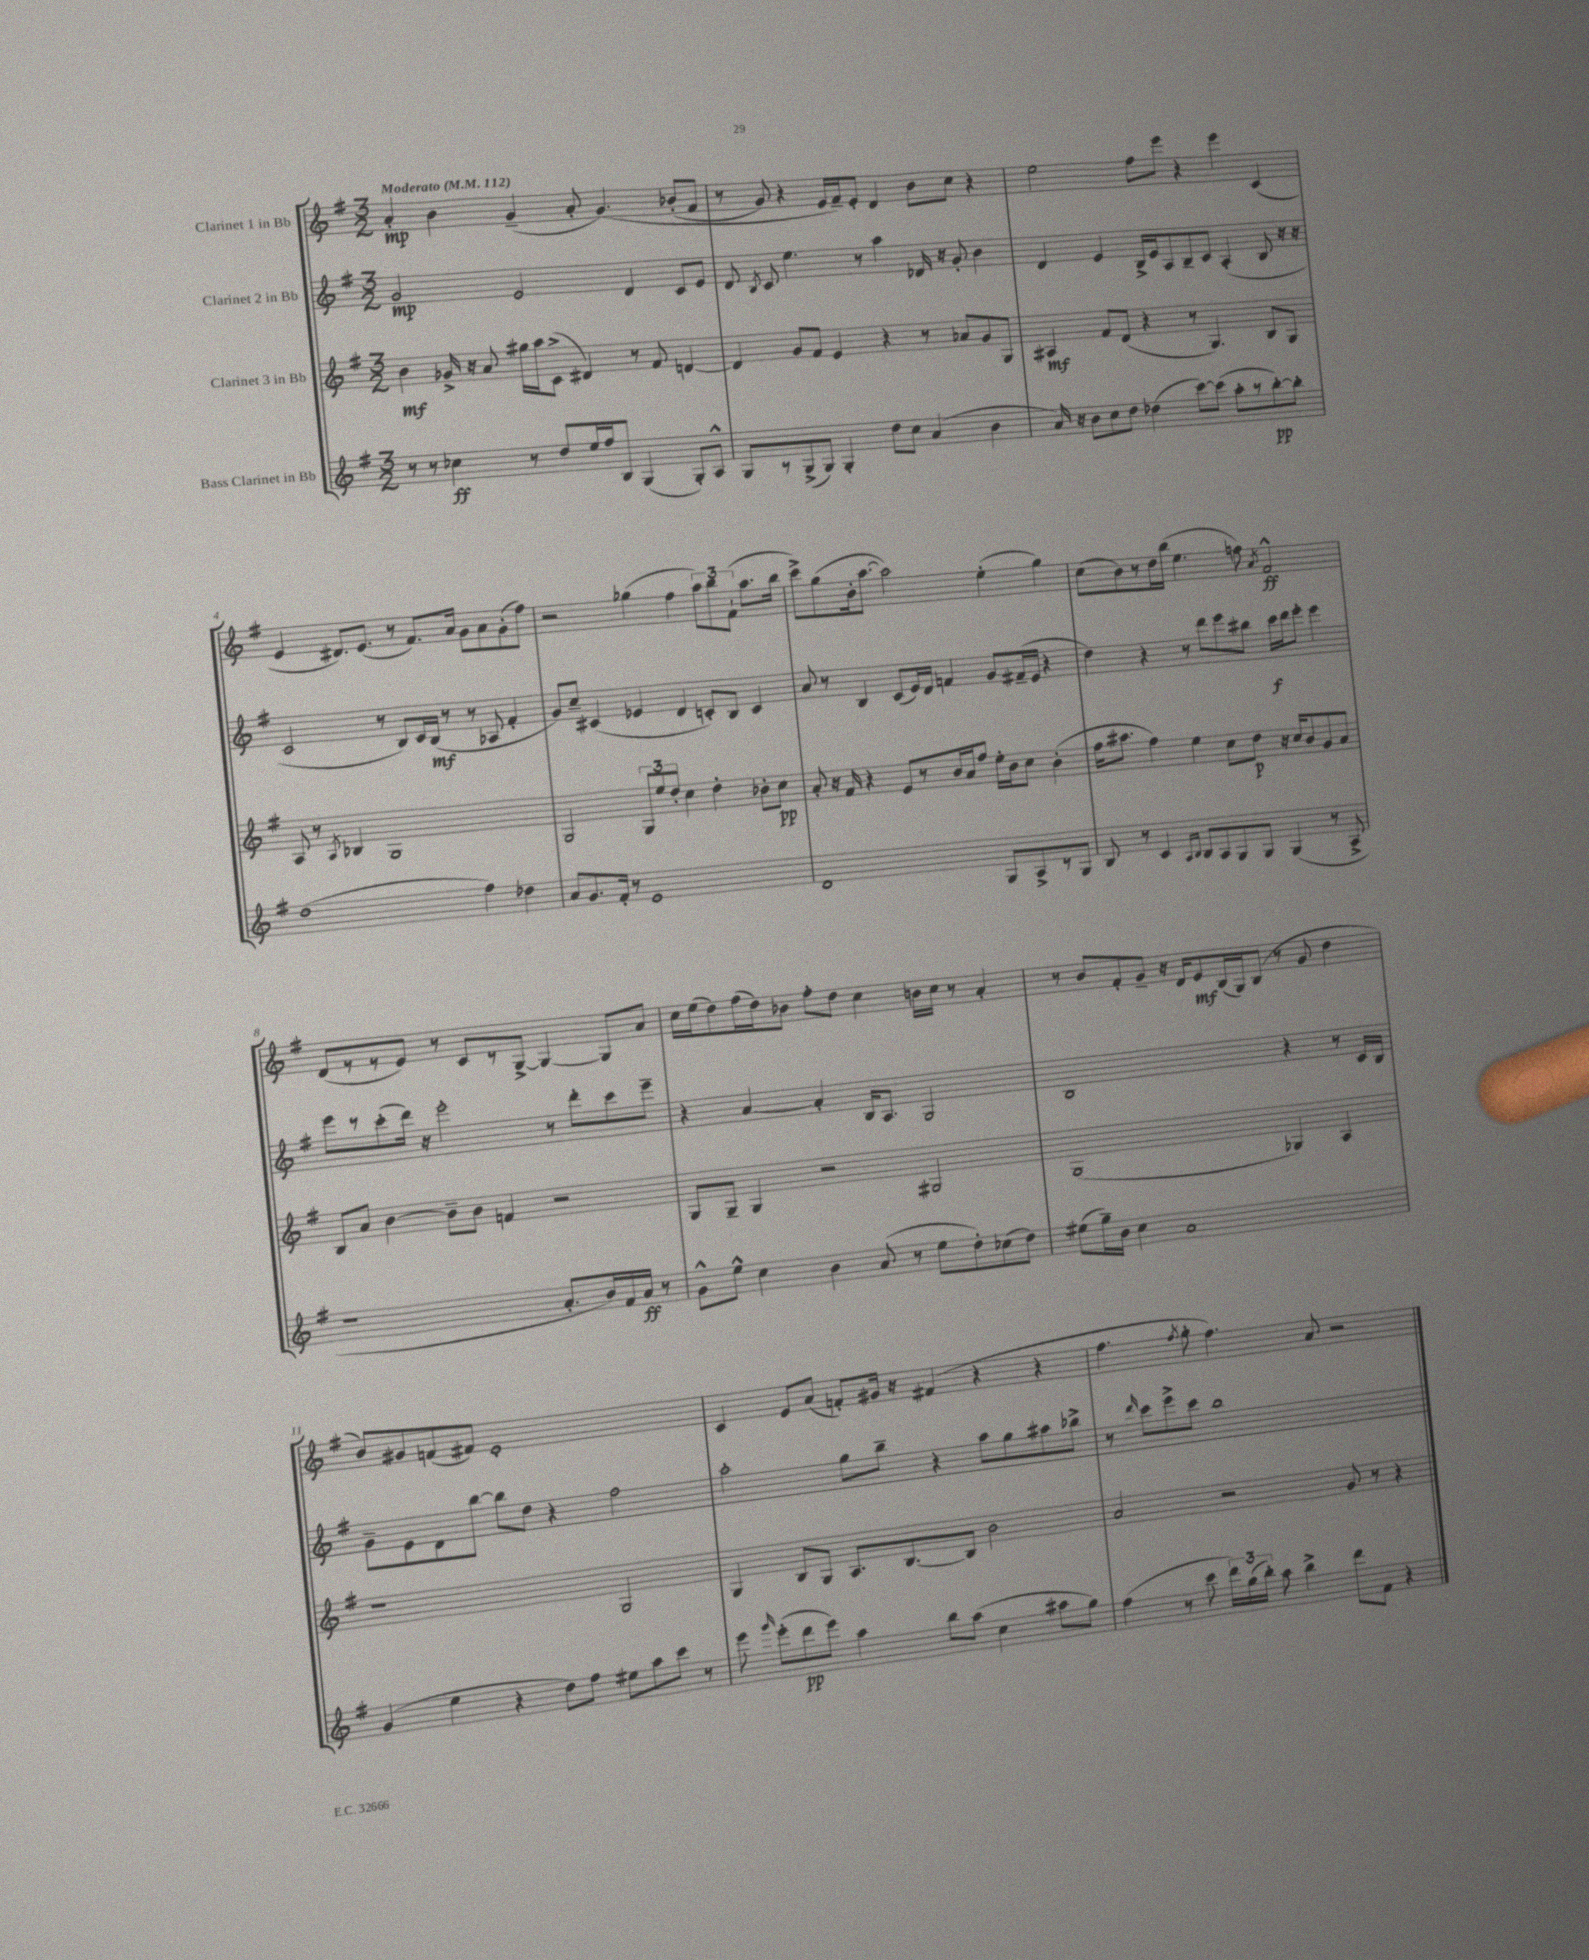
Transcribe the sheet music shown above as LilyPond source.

<<
\new StaffGroup <<
\new Staff = "s0" \with { instrumentName = "Clarinet 1 in Bb" } {
    \clef treble \key g \major \numericTimeSignature \time 3/2 \tempo "Moderato" 4 = 112
    \autoBeamOff a'4-.\mp b'4 g'4--( a'8-. g'4.)\( bes'8[-.( fis'8] |
    r8 g'8) r4 e'16[ fis'16--\) e'8]-. d'4 b'8[ c''8] r4 |
    e''2 fis''8[ e'''8] r4 e'''4 c'4( |
    e'4 dis'8.[) e'8.]( r8 fis'8.[) a'16] g'8[ a'8 g'8-.( fis''8]) |
    r2 ges''4( fis''4 \tuplet 3/2 { a''8[) b''8 fis'8]-!( } a''8.[ b''16] |
    c'''8[->) g''8( b'16-. a''8.]~ a''2) e''4-.( g''4) |
    c''8[( b'8) r8 d''16 b''16]( e''4. f''8) \acciaccatura { a'8 } fis'2-^\ff |
    d'8[( r8 r8 e'8]) r8 c'8[ r8 g8]~-> g4~ g8[ a'8] |
    c''16[ e''16( d''8) fis''16( d''16) bes'8] fis''8[-. d''8] c''4 b'16[ c''16] r8 a'4-. |
    r8 b'8[ fis'8-. g'8]-- r16 d'16[ e'8\mf b16( g16) b8]( r8 g'8 d''4 |
    b'8[) gis'8 f'8( fis'8]) e'1-. |
    c'4 e'8[ a'8]( f'8[-.) gis'16] r16 fis'4( r4 r4 |
    fis''4. \acciaccatura { fis''8 } g''8-. fis''4.) a'8 r2 \bar "|." |
}
\new Staff = "s1" \with { instrumentName = "Clarinet 2 in Bb" } {
    \clef treble \key g \major \numericTimeSignature \time 3/2
    \autoBeamOff g'2\mp e'2 d'4 c'8[ e'8] |
    d'8 \acciaccatura { b8 } c'8 e''4. r8 a''4 des'16 r16 g'8-. b'4 |
    d'4 e'4 b16[-> e'16 a8 b8-- c'8] a4-.( b8 r16 r16 |
    c'2 r8 b8[) c'16 b16]\mf( r8 r8 aes8 fis'4-. |
    g'8[) c''8]-- cis'4( ees'4 d'4 c'8[-.) b8] c'4 |
    a'8 r8 b4 c'8[( e'16) d'16] f'4 g'8[ fis'16--( e'16] r4 |
    d''4) r4 r8 d'''8[ e'''8 bis''8] c'''16[\f d'''16 e'''8]-. e'''4 |
    e'''8[ r8 c'''8-.( d'''16]) r16 e'''2-. r8 d'''8[-. c'''8 e'''8]-- |
    r4 a'4~ a'4-. b16[ a8.] g2 |
    b1 r4 r8 c'16[ b16] |
    g'8[-- e'8 d'8 b''8]~ b''8[ d''8] r4 fis''2 |
    a''2-. g''8[ b''8]-- r4 a''8[ g''8 ais''8 bes''8]-> |
    r8 \grace { d'''16 } c'''8[ e'''8-> c'''8] b''1 \bar "|." |
}
\new Staff = "s2" \with { instrumentName = "Clarinet 3 in Bb" } {
    \clef treble \key g \major \numericTimeSignature \time 3/2
    \autoBeamOff b'4\mf ges'16-> r16 a'8 gis''16[ a''16 c'8]->( dis'4) r8 fis'8 d'4~ |
    d'4 g'8[ fis'8] e'4 r4 r8 aes'8[ g'8 g8] |
    ais4\mf fis'8[ d'8]( r4 r8 g4.) b8[ g8] |
    a8 r8 \acciaccatura { a8 } bes4 g1 |
    g2 \tuplet 3/2 { g8[ e''8 d''8]-. } c''4 d''4-. bes'8[-. c''8]\pp |
    a'8-. r16 fis'16 r4 e'8[ r8 b'16 a'16 fis''8] e''16[-. b'16 c''8] b'4-.( |
    fis''16[ ais''8.] fis''4) e''4 c''8[ d''8]\p r16 c''16[ b'8 g'8 a'8] |
    b8[ a'8] b'4~ b'8[-- b'8] f'4 r2 |
    g8[ g8]-- g4 r2 gis2 |
    g1( ges4) a4 |
    r1 g2 |
    g4 b8[ g8] a8.[ b8.~ b8] b'2 |
    a'2 r2 g'8 r8 r4 \bar "|." |
}
\new Staff = "s3" \with { instrumentName = "Bass Clarinet in Bb" } {
    \clef treble \key g \major \numericTimeSignature \time 3/2
    \autoBeamOff r8 r8 ces''4\ff r8 d''8[ e''16 fis''16 b8] g4( g8[-.) a8]-^ |
    g8[ r8 g8->( g8]) g4-. d''8[ c''8] a'4( b'4 |
    a'16) r16 b'8[ c''8 d''8] des''4( c'''8[~) c'''8]( a''8[-. r8 b''8~-.\pp) b''8]-. |
    d''1( fis''4) des''4 |
    a'8[ g'8. fis'16]-. r8 e'1 |
    d'1 g8[ a8-> r8 g8] |
    b8 r8 c'4 \grace { a16[ b16] } b8[ a8 g8 g8] g4( r8 a8-> |
    r1 a'8.[-. b'16) fis'16 a'16]\ff r8 |
    g'8[-^ e''8]-^ c''4 b'4 a'8( r8 e''8[ d''8-.) ces''8( d''8]) |
    eis''8[( g''16--) b'16] c''4 a'1 |
    g'4( e''4 r4 d''8[) fis''8] eis''8[ a''8 c'''8] r8 |
    e'''8 \grace { g'''16 } e'''8[-.( d'''8\pp e'''8]) a''4 b''8[ a''8]( c''4 ais''8[ g''8]) |
    fis''4( r8 c'''8 \tuplet 3/2 { d'''16[) g''16( b''16]-.) } a''8 b''4-> d'''8[ fis'8] r4 \bar "|." |
}
>>
>>
